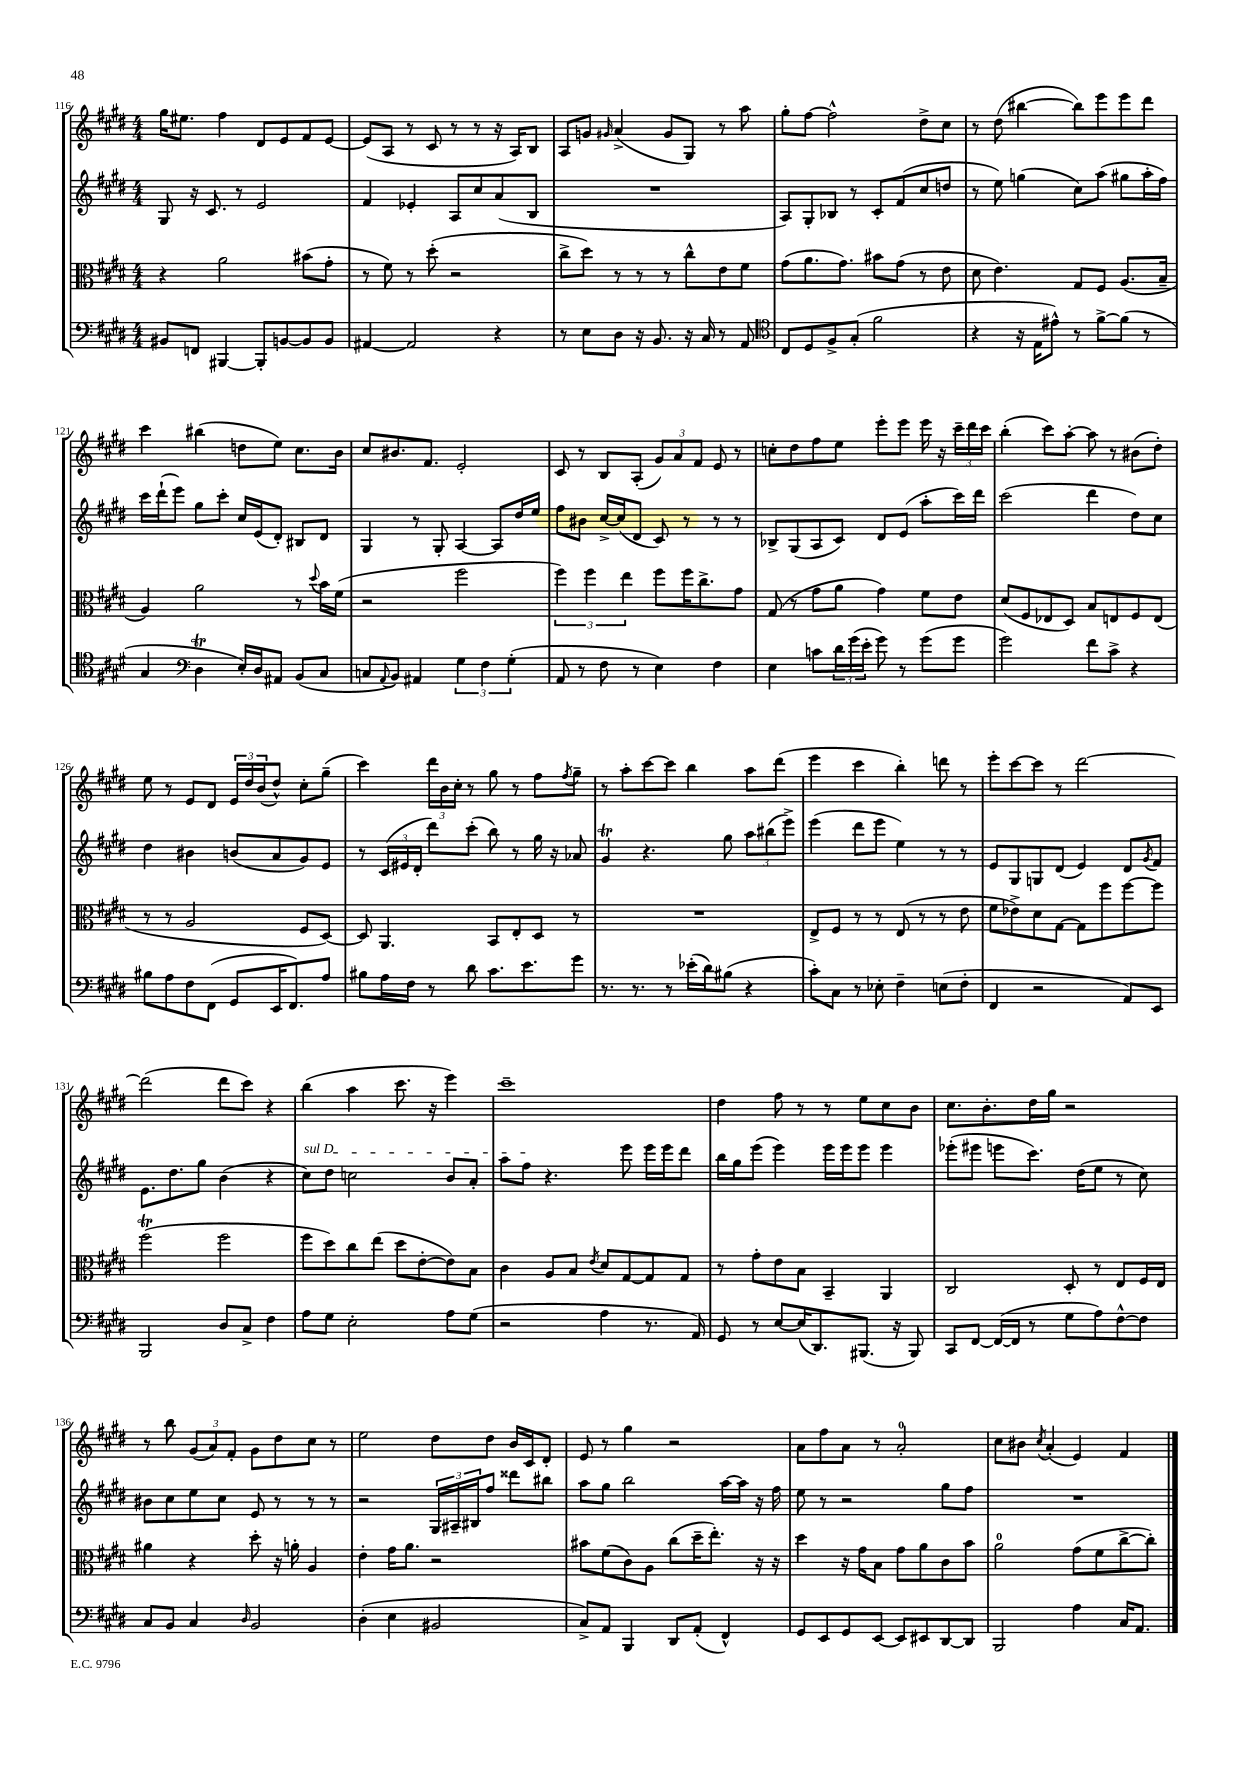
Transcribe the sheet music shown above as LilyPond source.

<<
\new StaffGroup <<
\new Staff = "s0" {
    \clef treble \key e \major \numericTimeSignature \time 4/4
    gis''16 eis''8. fis''4 dis'8 e'8 fis'8 e'8~ |
    e'8( a8 r8 cis'8 r8 r8 r16 a16) b8 |
    a8 g'8 \grace { gis'16 } a'4->( gis'8 gis8) r8 a''8 |
    gis''8-. fis''8~ fis''2-^ dis''8-> cis''8 |
    r8 dis''8( bis''4~ bis''8) e'''8 e'''8 dis'''8 |
    cis'''4 bis''4( d''8 e''8) cis''8. b'16 |
    cis''8 bis'8. fis'8. e'2-. |
    cis'8 r8 b8 a8-.( \tuplet 3/2 { gis'8) a'8 fis'8 } e'8 r8 |
    c''8-. dis''8 fis''8 e''8 e'''8-. e'''8 e'''16 r16 \tuplet 3/2 { cis'''16-- dis'''16 cis'''16 } |
    b''4-.( cis'''8) a''8~-. a''8 r8 bis'8( dis''8-.) |
    e''8 r8 e'8 dis'8 \tuplet 3/2 { e'16 dis''16 b'16( } dis''8-^) cis''8-. gis''8--( |
    cis'''4) \tuplet 3/2 { dis'''16 b'16 cis''16-. } r8 gis''8 r8 fis''8 \acciaccatura { fis''8 } gis''8-- |
    r8 a''8-. cis'''8~ cis'''8 b''4 a''8 dis'''8( |
    e'''4 cis'''4 b''4-.) d'''8 r8 |
    e'''8-. cis'''8~ cis'''8 r8 dis'''2~ |
    dis'''2( dis'''8 cis'''8) r4 |
    b''4( a''4 cis'''8. r16 e'''4) |
    cis'''1-- |
    dis''4 fis''8 r8 r8 e''8 cis''8 b'8 |
    cis''8. b'8.-. dis''16 gis''16 r2 |
    r8 b''8 \tuplet 3/2 { gis'8( a'8) fis'8-. } gis'8 dis''8 cis''8 r8 |
    e''2 dis''8 dis''8 b'16 cis'16 dis'8-. |
    e'8 r8 gis''4 r2 |
    a'8 fis''8 a'8 r8 a'2-0-. |
    cis''8 bis'8 \acciaccatura { cis''8 } a'4-.( e'4) fis'4 \bar "|." |
}
\new Staff = "s1" {
    \clef treble \key e \major \numericTimeSignature \time 4/4
    gis8 r16 cis'8. r8 e'2 |
    fis'4 ees'4-. a8 cis''8 a'8( b8 |
    R1 |
    a8) gis8-. bes8 r8 cis'8-. fis'8( cis''8 d''8 |
    r8 e''8) g''4( cis''8) a''8( gis''8 a''16-. fis''16) |
    cis'''16 dis'''16-!( e'''8) gis''8 cis'''8-. cis''16 e'16( dis'8-.) bis8 dis'8 |
    gis4 r8 gis8-. a4~ a8 dis''16 e''16 |
    fis''8 bis'8 cis''16~-> cis''16( dis'8 cis'8) r8 r8 r8 |
    bes8-> gis8( a8 cis'8) dis'8 e'8( a''8-. cis'''16) dis'''16 |
    cis'''2( dis'''4 dis''8) cis''8 |
    dis''4 bis'4 b'8( a'8 gis'8) e'8 |
    r8 \tuplet 3/2 { cis'16( eis'16 dis'16-. } dis'''8) cis'''8-.( b''8) r8 gis''16 r16 aes'8 |
    gis'4\trill r4. gis''8 \tuplet 3/2 { a''8 bis''8( e'''8->) } |
    e'''4( dis'''8 e'''8 e''4) r8 r8 |
    e'8 gis8 g8 dis'8( e'4) dis'8 \acciaccatura { gis'8 } fis'8 |
    e'8. dis''8. gis''8 b'4( r4 |
    \once \override TextSpanner.bound-details.left.text = \markup { \italic "sul D" } cis''8\startTextSpan) dis''8 c''2 b'8 a'8-. |
    a''8 fis''8\stopTextSpan r4. e'''8 e'''16 e'''16 dis'''8 |
    b''16 gis''16 e'''8( e'''4) e'''16 e'''16 e'''8 e'''4 |
    ees'''8-.( eis'''8 e'''8 cis'''8.) dis''16( e''8 r8 cis''8) |
    bis'8 cis''8 e''8 cis''8 e'8 r8 r8 r8 |
    r2 \tuplet 3/2 { gis16 ais16-- bis16 } fis''8 disis'''8 bis''8 |
    a''8 gis''8 b''2 a''16~ a''16 r16 fis''16 |
    e''8 r8 r2 gis''8 fis''8 |
    R1 \bar "|." |
}
\new Staff = "s2" {
    \clef alto \key e \major \numericTimeSignature \time 4/4
    r4 a'2 bis'8( gis'8-. |
    r8 fis'8) r8 dis''8-.( r2 |
    cis''8-> dis''8) r8 r8 r8 cis''8-^ e'8 fis'8 |
    gis'8( a'8. gis'8.) bis'8 gis'8( r8 e'8 |
    dis'8 e'4.) gis8 fis8 a8.( b16-- |
    a4) a'2 r8 \appoggiatura { dis''8 } b'16 fis'16( |
    r2 fis''2 |
    \tuplet 3/2 { fis''4) fis''4 e''4 } fis''8 fis''16 cis''8.-> gis'8 |
    gis8( r8 gis'8 a'8 gis'4) fis'8 e'8 |
    dis'8( fis8 ees8 dis8) b8 e8 fis8 e8( |
    r8 r8 a2 fis8 dis8~) |
    dis8 a,4. b,8 e8-. dis8 r8 |
    R1 |
    e8-> fis8 r8 r8 e8( r8 r8 e'8 |
    fis'8 ees'8->) dis'8 gis8~ gis8 fis''8 fis''8~ fis''8 |
    fis''2\trill( fis''2 |
    fis''8 dis''8) cis''8 e''8( dis''8 e'8~-. e'8) b8 |
    cis'4 a8 b8 \acciaccatura { e'8 } dis'8 gis8~ gis8 gis8 |
    r8 gis'8-. e'8 b8 b,4-- a,4 |
    cis2 dis8-. r8 e8 fis16 e16 |
    ais'4 r4 dis''8-. r16 a'16-. a4 |
    e'4-. gis'16 a'8. r2 |
    bis'8 fis'8( cis'8) a8 cis''8( dis''16-- e''8.-.) r16 r16 |
    dis''4 r16 gis'16 b8 gis'8 a'8 cis'8 b'8 |
    a'2-0 gis'8( fis'8 cis''8~-> cis''8-.) \bar "|." |
}
\new Staff = "s3" {
    \clef bass \key e \major \numericTimeSignature \time 4/4
    bis,8 f,8 bis,,4~ bis,,8-. b,8~ b,8 b,8 |
    ais,4~ ais,2 r4 |
    r8 e8 dis8 r16 b,8. r16 cis16 r8 a,8 |
    \clef tenor cis8 dis8 fis8-> gis8-.( fis'2 |
    r4 r16 e16 eis'8-^) r8 fis'8~-> fis'8( r8 |
    gis4 \clef bass dis4\trill e16-.) dis16 ais,8 b,8( cis8 |
    c8 \appoggiatura { a,8 } b,8) ais,4 \tuplet 3/2 { gis4 fis4 gis4-.( } |
    a,8 r8 fis8 r8 e4) fis4 |
    e4 c'8 \tuplet 3/2 { dis'16 gis'16( e'16-. } gis'8) r8 gis'8( gis'8 |
    gis'2) fis'8 cis'8-> r4 |
    bis8 a8 fis8 fis,8( gis,8 e,16 fis,8.) a8 |
    bis8 a16 fis16 r8 dis'8 cis'8. e'8. gis'8 |
    r8. r8. r8 ees'16-.( dis'16) bis8( r4 |
    cis'8-.) cis8 r8 ees8-. fis4-- e8( fis8-. |
    fis,4 r2 a,8) e,8 |
    b,,2 dis8 cis8-> fis4 |
    a8 gis8 e2-. a8 gis8( |
    r2 a4 r8. a,16) |
    gis,8 r8 e8~ e16( dis,8.) bis,,8.( r16 bis,,8) |
    cis,8 fis,8~ fis,16~( fis,16 r8 gis8 a8) fis8~-^ fis8 |
    cis8 b,8 cis4 \grace { dis16 } b,2 |
    dis4-.( e4 bis,2 |
    cis8->) a,8 b,,4 dis,8 a,8-.( fis,4-^) |
    gis,8 e,8 gis,8 e,8~ e,8 eis,8 dis,8~ dis,8 |
    b,,2 a4 cis16 a,8. \bar "|." |
}
>>
>>
\layout { \context { \Score currentBarNumber = #116 } }
